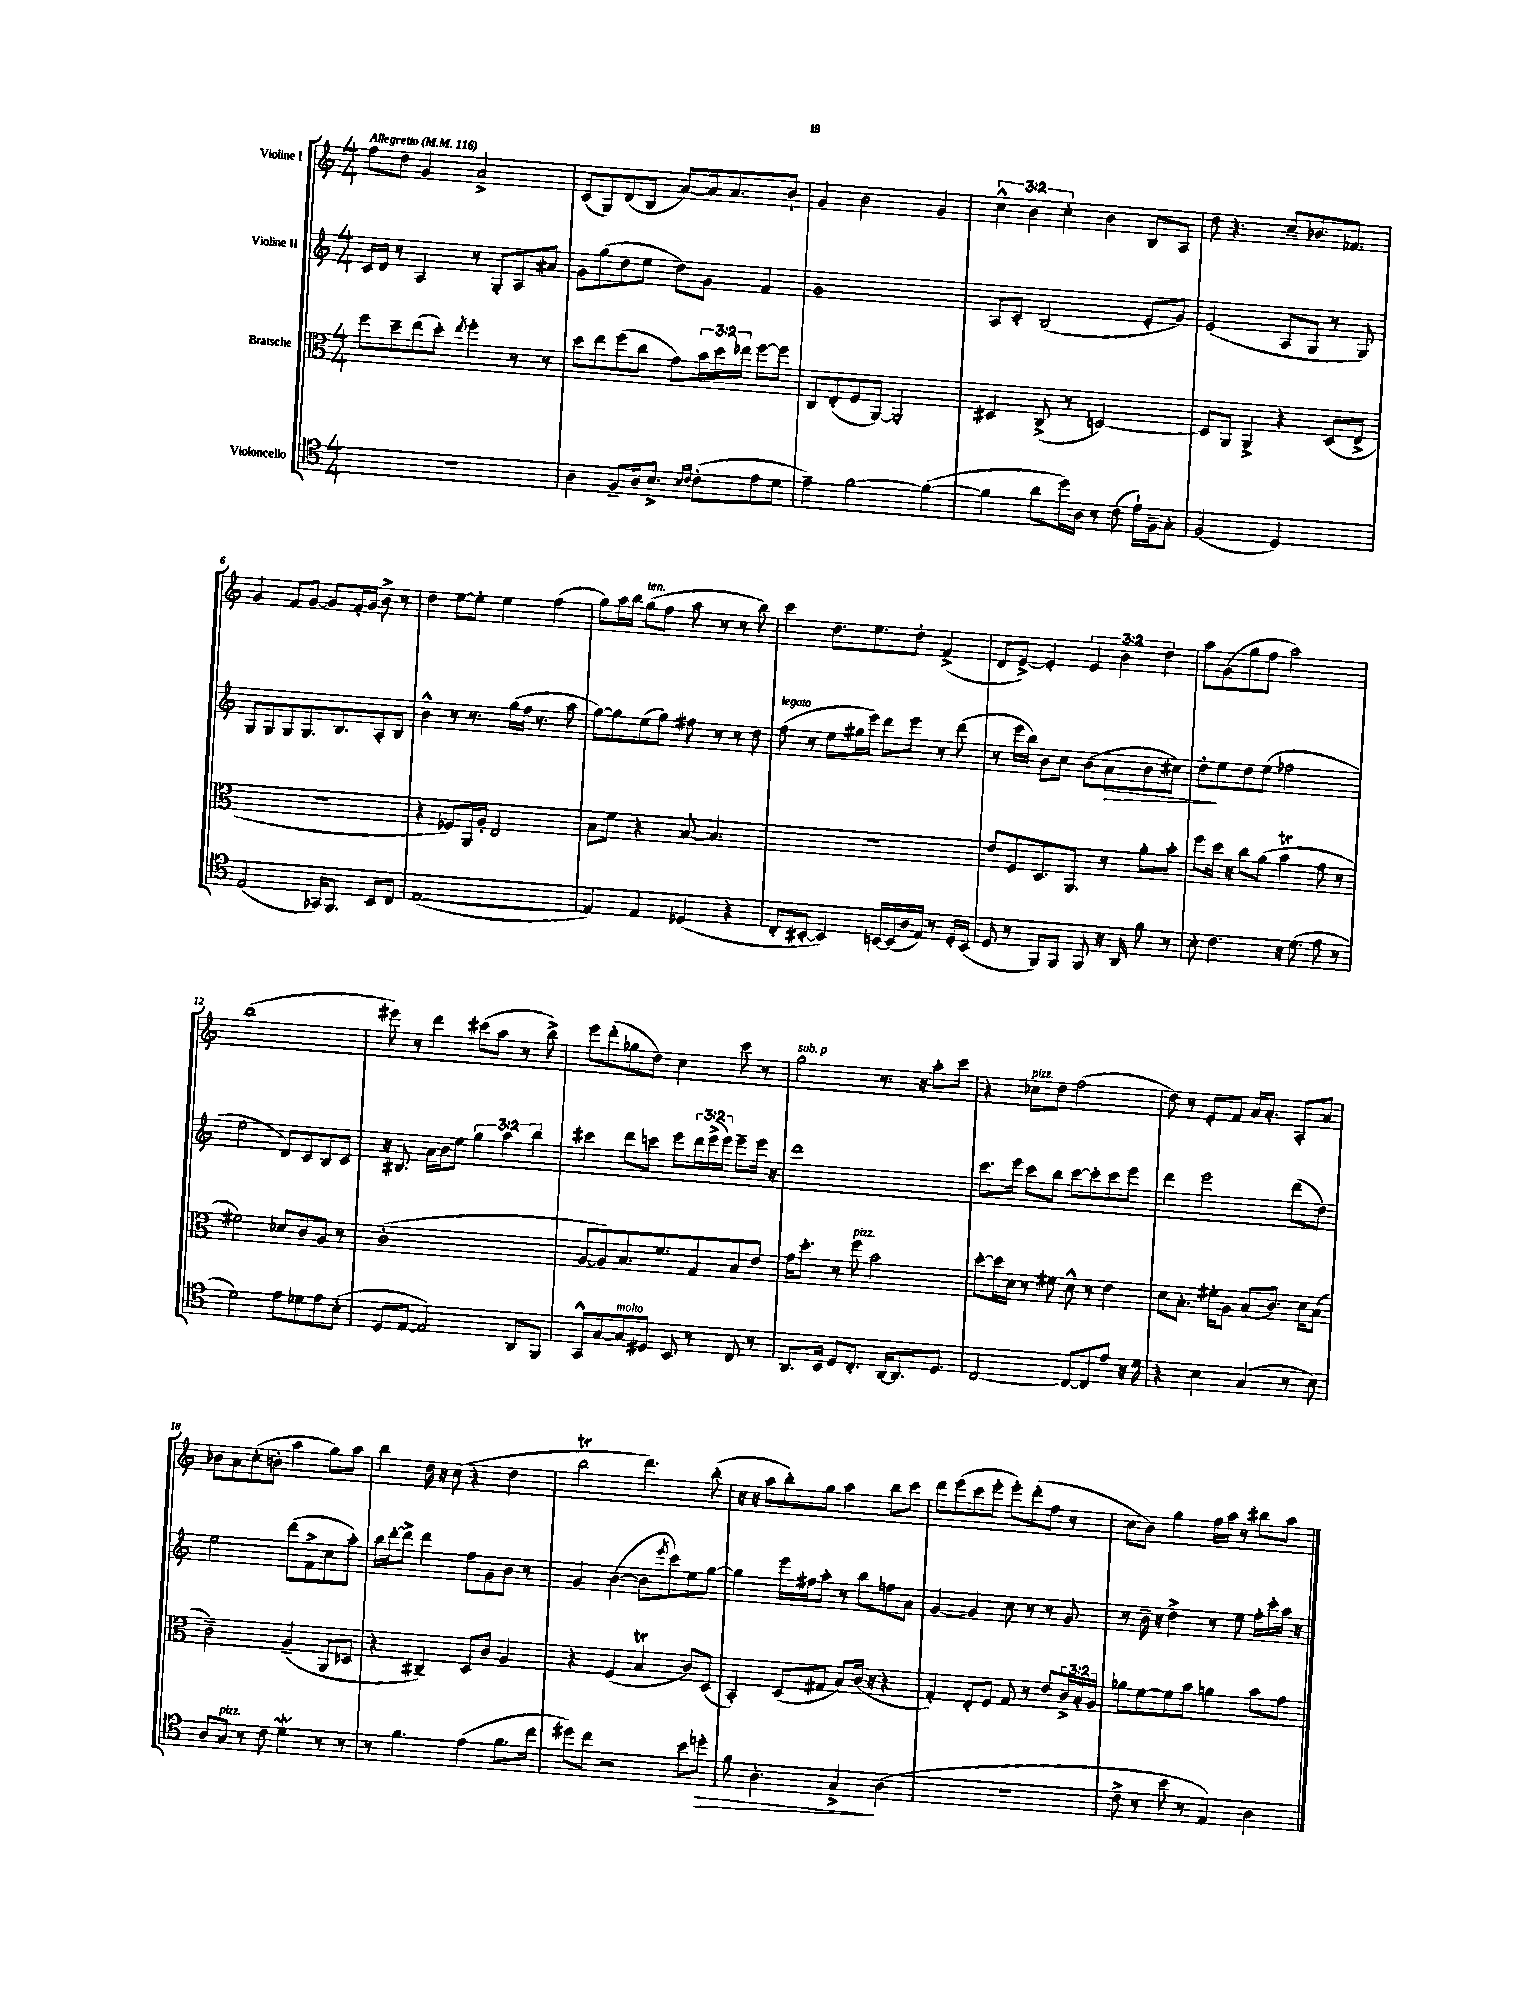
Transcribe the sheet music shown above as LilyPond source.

<<
\new StaffGroup <<
\new Staff = "s0" \with { instrumentName = "Violine I" } {
    \clef treble \key c \major \numericTimeSignature \time 4/4 \override Staff.TupletNumber.text = #tuplet-number::calc-fraction-text \tempo "Allegretto" 4 = 116
    f''8 d''8 g'4 a'2-> |
    c'8( g8) d'8( b8 a'8~) a'16 a'8. b'8-! |
    g'4 b'2 g'4 |
    \tuplet 3/2 { c''4-^ b'4 c''4-. } b'4 b8 a8 |
    d''8 r4. c''8-- bes'8. fes'8. |
    g'4 f'8 g'8~ g'8 f'16-. g'16 b'8-> r8 |
    d''4 e''8~ e''8-. e''4 f''4( |
    g''8) a''16 b''16 g''8^\markup { \italic "ten." }( f''8 a''8 r8 r8 b''8) |
    c'''4 d''8. e''8. d''8-. f'4->( |
    d'8 e'8~->) e'4-. \tuplet 3/2 { e'4 b'4 d''4 } |
    a''8 g'8( g''8 f''8 a''2) |
    b''1( |
    eis'''8) r8 d'''4 cis'''8( a''8 r8 b''8->) |
    e'''8 d'''8-.( ges''8 d''8) c''4 c'''8 r8 |
    g''2^\markup { \italic "sub. p" } r8. r16 a''8-. c'''8 |
    r4 ces''8^\markup { \italic "pizz." } d''8 f''2( |
    d''8) r8 e'8-. f'8 a'16 a'8.-. a8-. a'8 |
    bes'8 a'8 c''8-.( b'8-. a''4 g''8) a''8 |
    b''4 d''16 r16 c''8( r4 d''4 |
    b''2\trill d'''4.) b''8-.( |
    r16 r16 a''8 b''8-.) g''8 a''4 b''8 c'''8 |
    d'''8 e'''8( c'''8 e'''8-. e'''8-.) d'''8-.( f''8 r8 |
    c''8 b'8) g''4 f''16 a''16 r8 bis''8 a''8 \bar "|." |
}
\new Staff = "s1" \with { instrumentName = "Violine II" } {
    \clef treble \key c \major \numericTimeSignature \time 4/4 \override Staff.TupletNumber.text = #tuplet-number::calc-fraction-text
    c'16 d'16 r8 a4 r8 g8-. a8 ais'8 |
    g'8 g''8( d''8 e''8 d''8) g'8 f'4 |
    g'1 |
    a8 c'8-. b2( e'8-. g'8) |
    e'2( a8 g8 r8 g8) |
    g8 g8 g8 g8. b8. a8-. b8 |
    b'4-^ r8 r8. g''16( f''16 r8. a''8 |
    g''8~) g''8 e''8( g''8) fis''8 r8 r8 d''8 |
    f''8^\markup { \italic "legato" }( r8 e''8 gis''16 e'''16) d'''8 e'''8 r8 d'''8( |
    r8 e'''16 b''16) b'8 c''8 b'8( a'8\> b'8 cis''8) |
    d''8-.\! e''8 d''8 e''8( fes''2 |
    e''2 d'8) c'8 b8 c'8 |
    r16 bis8. a'16 b'16 e''8 \tuplet 3/2 { g''4 a''4 b''4 } |
    cis'''4 d'''8 c'''8 e'''8 \tuplet 3/2 { d'''16 e'''16->( e'''16) } e'''8-- e'''16 r16 |
    d'''1 |
    c'''8. e'''16 c'''8 b''8 c'''8~ c'''8-. c'''8 e'''8 |
    d'''4 e'''2 d'''8( d''8) |
    e''2 d'''8( f'8-> c''8 a''8-.) |
    b''16 d'''16~-. d'''8-> d'''4 f''8 g'8 b'8 r8 |
    g'4 b'4~( b'8 \acciaccatura { e'''8 } c'''8) e''8 g''8~ |
    g''4 e'''16 fis''16 a''8-. r8 b''8 f''8 a'8 |
    g'4~ g'4 c''8 r8 r8 g'8 |
    r8 b'16-- r16 d''4-> r8 e''8 f''16-. c'''16-. a''16 r16 \bar "|." |
}
\new Staff = "s2" \with { instrumentName = "Bratsche" } {
    \clef alto \key c \major \numericTimeSignature \time 4/4 \override Staff.TupletNumber.text = #tuplet-number::calc-fraction-text
    f''8 d''8-- e''8( d''8-.) \acciaccatura { e''8 } f''4-. r8 r8 |
    d''8 e''8 f''8( c''8 g'8) \tuplet 3/2 { b'16 d''16 ees''16 } f''8~ f''8 |
    c8 e8-.( f8 a,8~) a,2-. |
    dis4 c8->( r8 d2~) |
    d8 a,8 a,4-> r4 d8( e8-> |
    R1 |
    r4 fes8) a,16 a16-. e2 |
    b8 f'8 r4 b8~ b4. |
    R1 |
    e'8 f8 d8. a,8. r8 a'8-. b'8-. |
    f''8 d''16 r16 c''8 a'8( b'4\trill g'8 r8 |
    fis'2) des'8 c'8 a8 r8 |
    c'1-.( |
    a8~ a8) b8. f'8. g8 b8 e'8 |
    g'16 d''8.-. r8 f''8^\markup { \italic "pizz." } b'2 |
    d''8~-. d''16 d'16 r8 fis'8 d'8-^ r8 e'4 |
    d'8 b8.-. fis'16-. a8 b8( c'8.) d'16 b8( |
    c'2--) a4--( a,8 des8 |
    r4 cis4--) d8 c'8 a4 |
    r4 f4( b4\trill c'8) d8( |
    b,4-.) d8( gis8 b8) c'16( r16 r4 |
    g4-.) e8-. f8 g8 r8 e'8 \tuplet 3/2 { c'16-> b16-. a16 } |
    aes'8 f'8~ f'8 b'8 a'4 b'8 g'8 \bar "|." |
}
\new Staff = "s3" \with { instrumentName = "Violoncello" } {
    \clef tenor \key c \major \numericTimeSignature \time 4/4
    R1 |
    a4 f8-- a16 b8.-> \grace { b16 c'16 } c'8-.( e'8 d'8 |
    e'4--) f'2~ f'4~( |
    f'4 a'8 d''16) a16 r8 c'8( e'16-!) f16-- g8-. |
    f2( d2) |
    e2( ges,16) f,8. b,8 c8 |
    e1~( |
    e4) e4 des4( r4 |
    c8-. bis,8~-. bis,4) b,16~ b,16( a16 e16) r8 d16-. b,16( |
    d8 r8 f,8) f,8 f,8 r16 a,16 f'8 r8 |
    b8-. c'4. r16 d'8.( e'8 r8 |
    d'2) e'8 des'8 e'8 b8-.( |
    d8 e8~ e2) a,8 f,8 |
    g,8-^ g8~ g8^\markup { \italic "molto" } dis8 b,8 r8 c8 r8 |
    a,8. b,16 d8 c8.-. a,16~ a,8. d8. |
    c2~ c8~ c8 e'8 r16 d'16 |
    r4 b4 g4( r8 b8) |
    a8 g8^\markup { \italic "pizz." } r8 c'8 d'4\mordent r8 r8 |
    r8 f'4. e'4( f'8. c''16 |
    dis''8) c''8 r2 b'8 d''8-.\> |
    f'8 a4.-. g4->\! a4( |
    r1 |
    c'8-> r8 b'8 r8 e4) a4 \bar "|." |
}
>>
>>
